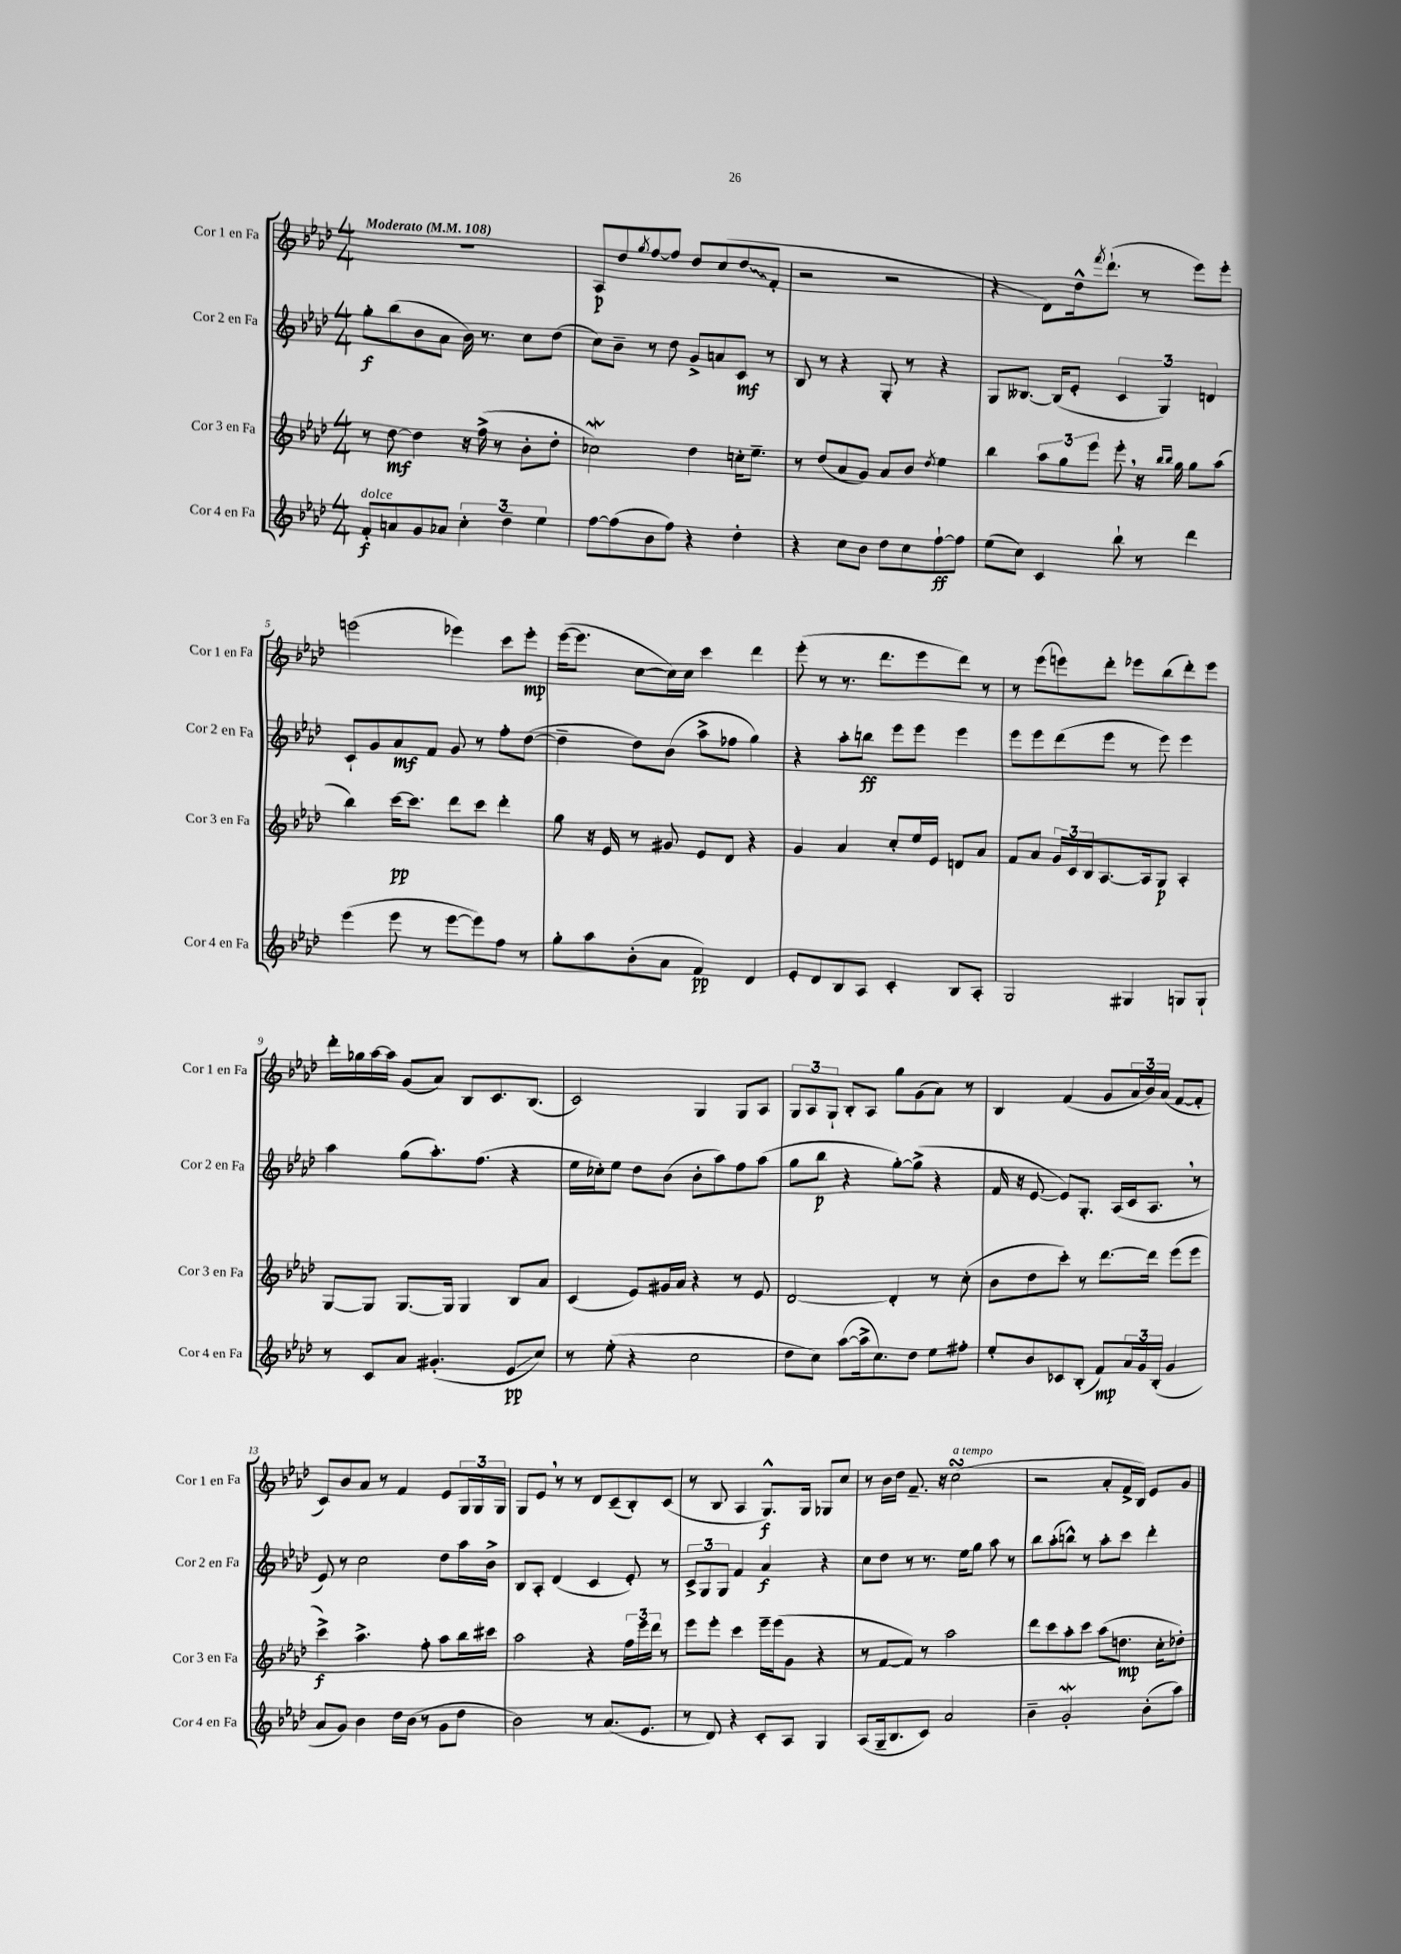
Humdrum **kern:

**kern	**kern	**kern	**kern
*staff4	*staff3	*staff2	*staff1
*clefG2	*clefG2	*clefG2	*clefG2
*k[b-e-a-d-]	*k[b-e-a-d-]	*k[b-e-a-d-]	*k[b-e-a-d-]
*M4/4	*M4/4	*M4/4	*M4/4
*MM108	*MM108	*MM108	*MM108
8f'/L	8r	8gg'\L	1r
8a/	[8dd-\	(8bb-\	.
8g/	4dd-\]	8b-\	.
8a-/J	.	8a-\J	.
6cc'\	16r	16b-\)	.
.	(16ff^\	8.r	.
.	8r	.	.
6dd-~\	.	.	.
.	8b-'\L	8cc\L	.
6ee-\	.	.	.
.	8dd-'\J	(8dd-\J	.
=	=	=	=
[8ff\L	2cc-\)	8cc\L)	8A-/L
(8ff\]	.	8b-~\J	8dd-/
.	.	.	8qgg/
8b-\	.	8r	[8ff/
8ff\J)	.	8dd-\	8ff/]J
4r	4dd-\	8g^/L	8dd-/L
.	.	8a/	(8cc/
4dd-'\	16cc'\LK	8c/J	8dd-/
.	8.ee-~\J	.	.
.	.	8r	8f'/J
=	=	=	=
4r	8r	8B-/	2r
.	(8dd-/L	8r	.
8cc\L	8a-/	4r	.
8b-\J	8g/J)	.	.
8dd-\L	8a-/L	8G'/	2r
8cc\	8b-/J	8r	.
.	8qdd-/	.	.
[8ff`\	4ee-\	4r	.
8ff\]J	.	.	.
=	=	=	=
(8ee-\L	4bb-\	8G/L	4r
8cc\J)	.	[8.B--/J	.
4c/	12aa-\L	.	8d-\L)
.	.	(16B--/]LK	.
.	12gg\	.	.
.	.	8e-'/J	16dd-^^\k
.	12eee-\J	.	.
.	.	.	8qfff/
.	.	.	(8.ddd-`\J
8bb-`\	8eee-'\	6c/	.
8r	16r	.	8r
.	.	6G/)	.
.	16qqbb-/LL	.	.
.	16qqbb-/JJ	.	.
.	16gg\	.	.
4ddd-\	8gg\L	.	8eee-\L)
.	.	6d/	.
.	(8aa-\J	.	8eee-'\J
=	=	=	=
(4eee-\	4bb-\)	8c`/L	(2eee\
.	.	8g/	.
8eee-\	[16ccc\LK	8a-/	.
.	8.ccc\]J	.	.
8r	.	8f/J	.
[8eee-\L	8ddd-\L	8g/	4eee-\)
8eee-\])	8ccc\J	8r	.
8ff\J	4ddd-'\	8ff'\L	8ccc\L
8r	.	([8dd-\J	8eee-'\J
=	=	=	=
8gg'\L	8gg\	4dd-~\]	([16eee-\LK
.	.	.	8.eee-\]J
8aa-\	16r	.	.
.	16e-/	.	.
(8b-'\	8r	8dd-\L)	[8cc\L
8a-\J	8g#/	(8b-\J	16cc\]L)
.	.	.	16cc\JJ
4f/)	8e-/L	8aa-^\L	4ccc\
.	8d-/J	8ff-\J	.
4d-/	4r	4gg\)	4ddd-\
=	=	=	=
8e-'/L	4g/	4r	(8eee-'\
8d-/	.	.	8r
8B-/	4a-/	8aa-'\L	8.r
8A-/J	.	8bb\J	.
.	.	.	8.ddd-\L
4c'/	8cc'/L	8eee-\L	.
.	16ee-/L	8eee-\J	8eee-\
.	16e-/JJ	.	.
8B-/L	8d/L	4eee-\	8ddd-\J)
8A-'/J	8a-/J	.	8r
=	=	=	=
2G/	8f/L	8eee-\L	8r
.	8a-/J	8eee-\	(8eee-\L
.	24g/LL	(8ddd-\	8eee\)
.	24c/	.	.
.	24B-/J	.	.
.	[8.A-/	8eee-\J	8ddd-'\J
4G#/	.	8r	8eee-\L
.	16A-/]k	.	.
.	8G/J	8eee-\)	(8bb-\
8G/L	4A-'/	4eee-\	8ddd-'\)
8G`/J	.	.	8eee-\J
=	=	=	=
8r	[8G/L	4aa-\	16ddd-'\LL
.	.	.	16gg-\
8c/L	8G/]J	.	[16aa-\
.	.	.	16aa-\]JJ
8a-/J	[8.G/L	(8gg\L	(8g/L
(4.g#'/	.	8.aa-'\)	8a-/J)
.	16G/]Jk	.	.
.	4G/	.	8B-/L
.	.	(8.ff\J	.
.	.	.	8.c/
8e-/L	8B-/L	4r	.
.	.	.	(8.B-/J
8cc/J)	8a-/J	.	.
=	=	=	=
8r	(4c/	16ee-\LL	2c/)
.	.	16cc-'\J)	.
(8ee-'\	.	8ee-\J	.
4r	8e-/L)	8dd-\L	.
.	16g#/L	(8b-\J	.
.	16a-/JJ	.	.
2cc\	4r	8b-'\L	4G/
.	.	8aa-\)	.
.	8r	8ff\	8G/L
.	8e-/	(8aa-\J	8A-/J
=	=	=	=
8dd-\L	[2d-/	8gg\L	12G/L
.	.	.	12A-/
8cc\J)	.	8bb-\J	.
.	.	.	12G`/J
([8aa-\L	.	4r	8B-'/L
16aa-^\]k	.	.	8A-/J
8.cc\)	.	.	.
.	4d-'/]	[8gg'\L)	8gg\L
8dd-\J	.	(8gg^\]J	(8g\
8ee-\L	8r	4r	8a-\J)
8ff#'\J	(8cc'\	.	8r
=	=	=	=
8ee-'/L	8b-\L	16f/	4B-/
.	.	16r	.
8b-/	8dd-\	[8e-/	.
8c-/	8ccc'\J)	8e-/]L)	(4f/
(8B-'/J	8r	8.G'/J	.
8f/L)	[8.ddd-\L	.	8g/L
.	.	(16A-/LL	.
24a-/L	.	16c/J	24a-/L
24g/	.	.	24b-/)
.	16ddd-\]Jk	8.A-/J	.
(24B-'/JJ	.	.	(24a-/JJ
4g/	(8eee-\L	.	[8f/L
.	8eee-\J	8r	8f'/]J
=	=	=	=
8a-/L	4ccc^\)	8e-/)	8c/L)
8g/J)	.	8r	8b-/
4b-\	4.aa-^\	2cc\	8a-/J
.	.	.	8r
16dd-\LL	.	.	4f/
(16b-\JJ	.	.	.
8r	8ff'\	.	.
8g\L	8aa-\L	8dd-\L	8e-/L
8dd-\J	16bb-\L	16aa-\L	24G/L
.	.	.	24G/
.	16ccc#\JJ	16b-^\JJ	.
.	.	.	24G/JJ
=	=	=	=
2b-\)	2aa-\	8B-/L	8G/L
.	.	8A-'/J	8e-/J
.	.	(4d-/	8r
.	.	.	8r
8r	4r	4c/	8d-/L
(8.a-/L	.	.	(8c~/
.	24ff\LL	8e-'/)	8B-'/)
.	24eee-\	.	.
8.e-/J	.	.	.
.	24ddd-\JJ	.	.
.	8r	8r	(8c/J
=	=	=	=
8r	8eee-\L	12c^/L	8r
.	.	12G/	.
8d-/)	8eee-'\J	.	8B-/
.	.	12G/J	.
4r	4ccc\	4f/	4A-/
8c'/L	16eee-~\LL	4a-/	8.G^^/L)
.	(16eee-\J	.	.
8A-/J	8g\J	.	.
.	.	.	16G/Jk
4G/	4r	4r	8G-/L
.	.	.	8cc/J
=	=	=	=
(8A-/L	8r	8cc\L	8r
16G~/k	[8f/L	8dd-\J	16b-\LL
8.B-/	.	.	16dd-\JJ
.	8f/]J)	8r	8.f~/
8c/J)	8r	8.r	.
.	.	.	16r
2a-/	2aa-\	.	(2cc\
.	.	16ee-\LK	.
.	.	8gg\J	.
.	.	8aa-\	.
.	.	8r	.
=	=	=	=
4b-~\	8ddd-\L	8bb-\L	2r
.	8ccc\	(8aa-'\	.
2g'/	8aa-'\	8bb^^\J)	.
.	8ccc\J	8r	.
.	(8aa-\L	8aa-'\L	8a-'/L
.	8.dd\J	8ccc\J	16f^/L
.	.	.	16B-/JJ)
(8b-'\L	.	4ddd-'\	8e-/L
.	16cc'\LK	.	.
8aa-\J)	8dd-'\J)	.	8g/J
==	==	==	==
*-	*-	*-	*-
